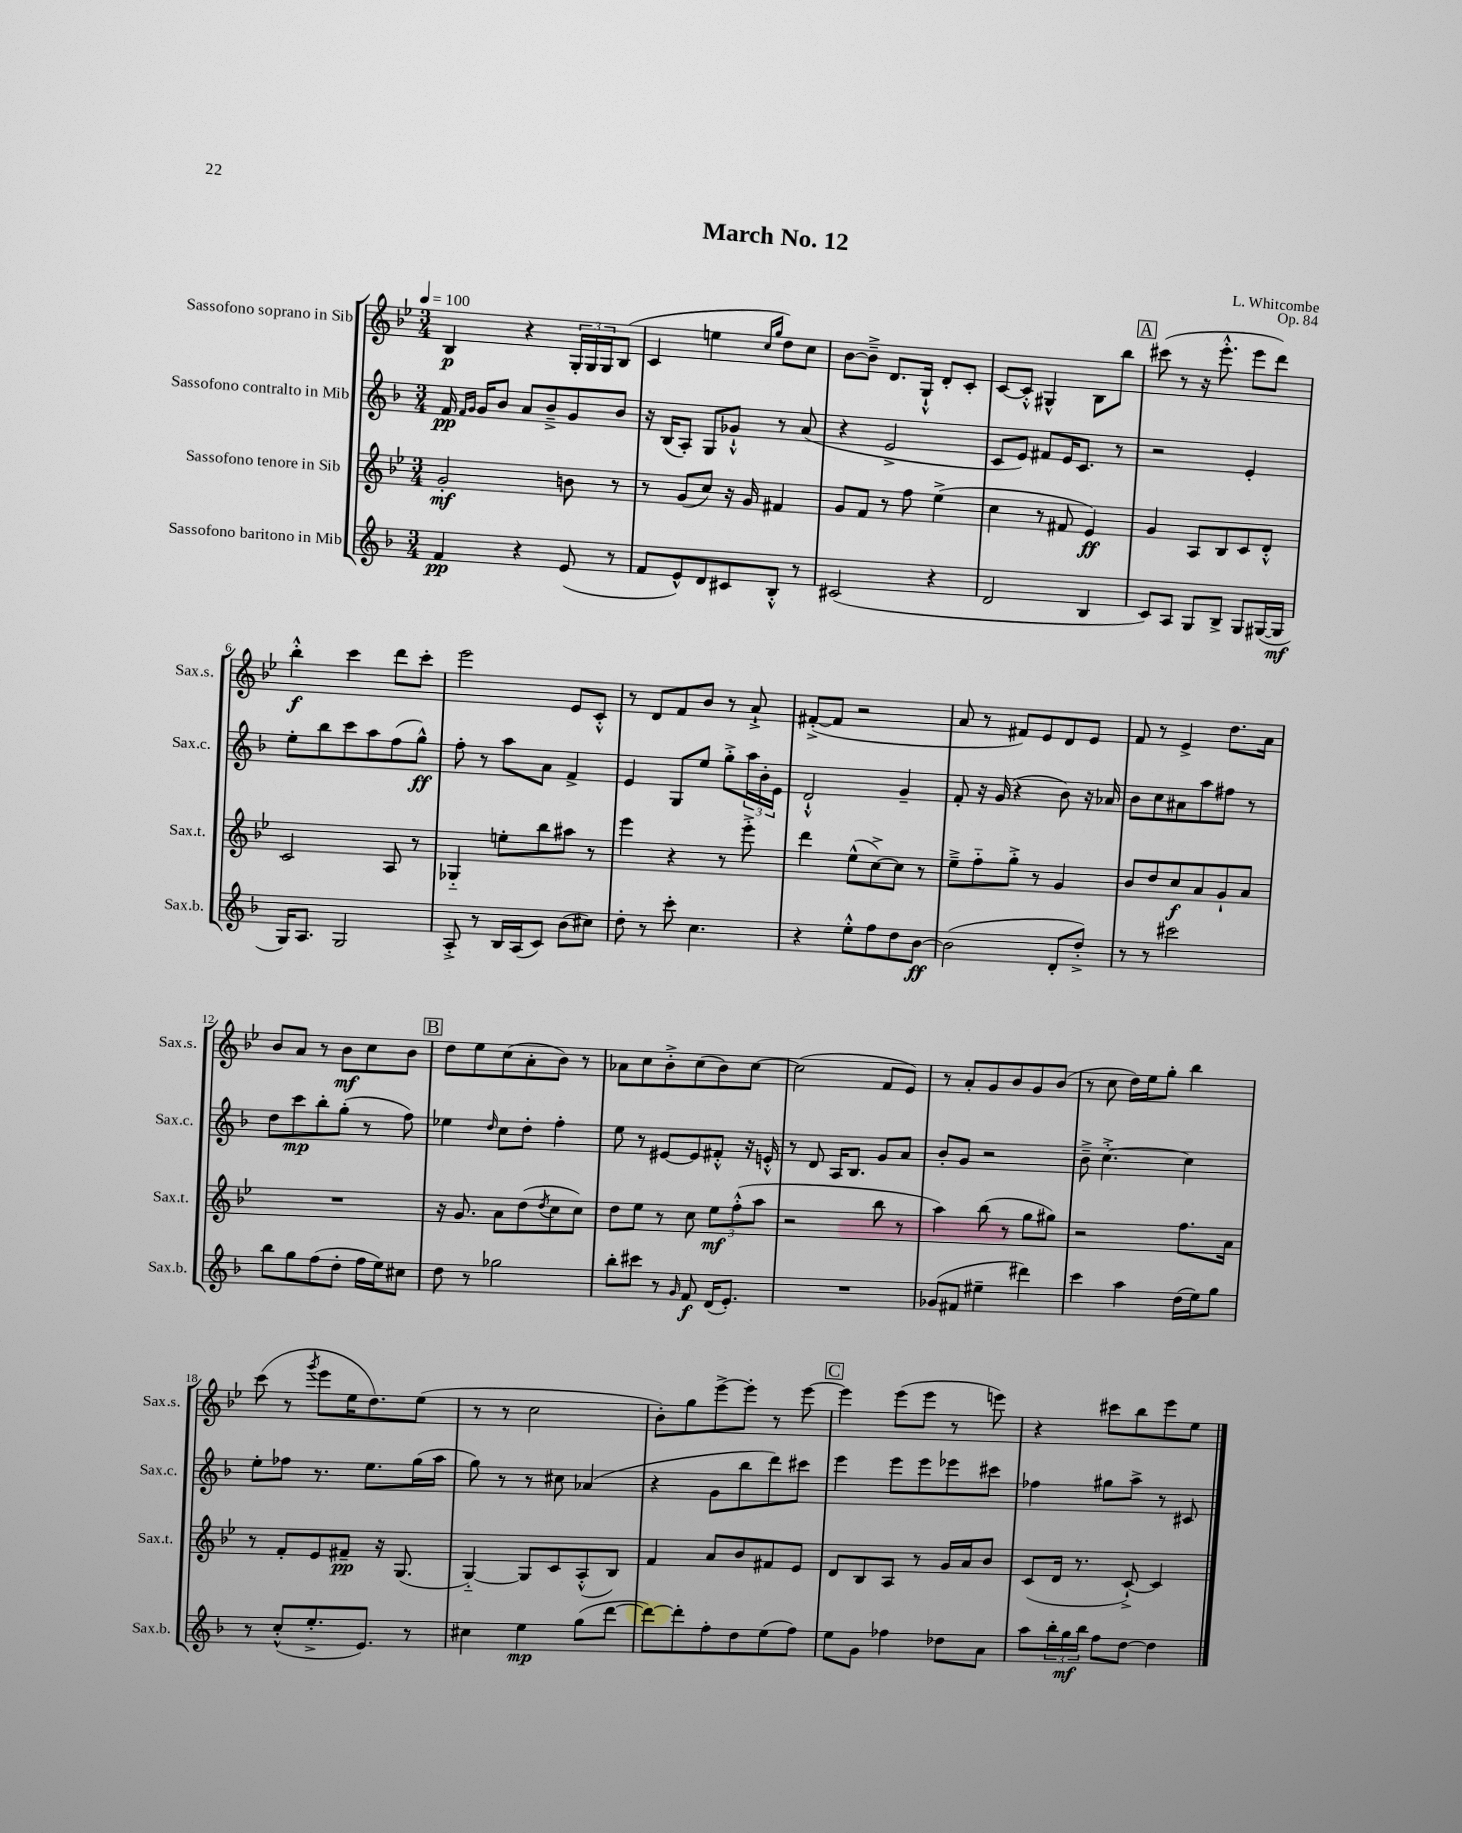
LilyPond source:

\header { title = "March No. 12" composer = "L. Whitcombe" opus = "Op. 84" }
<<
\new StaffGroup <<
\new Staff = "s0" \with { instrumentName = "Sassofono soprano in Sib" shortInstrumentName = "Sax.s." } {
    \clef treble \key bes \major \numericTimeSignature \time 3/4 \tempo 4 = 100
    bes4\p r4 \tuplet 3/2 { g16-. g16 g16 } bes8( |
    c'4 e''4 \grace { c''16 g''16 } d''8) c''8 |
    bes'8~ bes'8---> d'8. g16-!-^ d'8-. c'8-. |
    c'8~ c'8-.-^ gis4-^ bes8 bes''8 |
    \mark \markup { \box "A" } cis'''8( r8 r16 ees'''8.-.-^ ees'''8 d'''8) |
    bes''4-.-^\f c'''4 d'''8 c'''8-. |
    ees'''2 ees'8 c'8-.-^ |
    r8 d'8 f'8 bes'8 r8 a'8-!-> |
    fis'8~-.->( fis'8 r2 |
    a'8 r8 fis'8) ees'8 d'8 ees'8 |
    f'8 r8 ees'4-> d''8. a'16 |
    bes'8 a'8 r8 bes'8\mf c''8 bes'8 |
    \mark \markup { \box "B" } d''8 ees''8 c''8( a'8-. bes'8) r8 |
    aes'8 c''8 bes'8-.-> c''8( bes'8) c''8~ |
    c''2( f'8 ees'8) |
    r8 a'8-. g'8 bes'8 g'8 bes'8( |
    r8 c''8 d''16) ees''16 g''8-. bes''4 |
    c'''8( r8 \acciaccatura { g'''8 } ees'''8 ees''16 d''8.) ees''8( |
    r8 r8 c''2 |
    bes'8-.) g''8 ees'''8~-> ees'''8-. r8 ees'''8~ |
    \mark \markup { \box "C" } ees'''4 ees'''8( ees'''8 r8 e'''8) |
    r4 cis'''8 bes''8 ees'''8 ees''8 \bar "|." |
}
\new Staff = "s1" \with { instrumentName = "Sassofono contralto in Mib" shortInstrumentName = "Sax.c." } {
    \clef treble \key f \major \numericTimeSignature \time 3/4
    f'16\pp \grace { f'16 g'16 } g'16 bes'8 a'8 bes'8---> g'8 bes'8 |
    r16 bes16( a8-.) g8 ges'8-!-^ r8 a'8( |
    r4 e'2-> |
    c'8 e'8) fis'8 e'16 c'8. r8 |
    \mark \markup { \box "A" } r2 e'4-. |
    e''8-. bes''8 c'''8 a''8 f''8( g''8-^\ff) |
    f''8-. r8 a''8 a'8 f'4-> |
    e'4 g8 e''8 g''8-.-> \tuplet 3/2 { a''16 bes'16-. e'16 } |
    d'2-!-^ g'4-- |
    f'8-. r16 g'16( r4 bes'8) r16 aes'16 |
    bes'8 c''8 ais'8 a''8 fis''8 r8 |
    d''8 c'''8\mp bes''8-. g''8-.( r8 f''8) |
    \mark \markup { \box "B" } ees''4 \grace { d''16 } c''8 d''8-. f''4-. |
    e''8 r8 eis'8~ eis'8 fis'8-.-^ r16 e'16-.-^ |
    r8 d'8 a16 bes8. g'8 a'8 |
    bes'8-. g'8 r2 |
    bes'8---> c''4.~-.-> c''4 |
    e''8-. fes''8 r8. e''8. g''16( a''16 |
    g''8) r8 r8 cis''8 aes'4( |
    r4 g'8 bes''8 d'''8) cis'''8 |
    \mark \markup { \box "C" } e'''4 e'''8 e'''8 ees'''8 cis'''8 |
    fes''4 gis''8 a''8-> r8 cis'8 \bar "|." |
}
\new Staff = "s2" \with { instrumentName = "Sassofono tenore in Sib" shortInstrumentName = "Sax.t." } {
    \clef treble \key bes \major \numericTimeSignature \time 3/4
    g'2-.\mf b'8 r8 |
    r8 g'8( c''8) r16 g'16 fis'4 |
    g'8 f'8 r8 f''8 ees''4->( |
    c''4 r8 fis'8 ees'4\ff) |
    \mark \markup { \box "A" } g'4 a8 bes8 c'8 d'8-.-^ |
    c'2 a8 r8 |
    ges4-_ e''8-. bes''8 ais''8 r8 |
    ees'''4 r4 r8 ees'''8-.-> |
    d'''4 ees''8-^( c''8~->) c''8 r8 |
    ees''8---> f''8-_ g''8-.-> r8 g'4 |
    bes'8 d''8 c''8\f a'8 g'8-! a'8 |
    R2. |
    \mark \markup { \box "B" } r16 g'8. a'8 d''8( \acciaccatura { d''8 } c''8 c''8) |
    d''8 ees''8 r8 c''8 \tuplet 3/2 { ees''8\mf f''8-.-^( a''8 } |
    r2 bes''8 r8 |
    a''4) bes''8( r8 g''8 gis''8) |
    r2 f''8. a'16 |
    r8 f'8-. ees'8 fis'8--\pp r16 g8.( |
    g4~-_) g8 c'8 a8-.-^( bes8) |
    f'4 a'8 bes'8 fis'8 ees'8 |
    \mark \markup { \box "C" } d'8 bes8 a8 r8 g'16 a'16 bes'8 |
    c'8( d'16 r8. c'8~-!->) c'4 \bar "|." |
}
\new Staff = "s3" \with { instrumentName = "Sassofono baritono in Mib" shortInstrumentName = "Sax.b." } {
    \clef treble \key f \major \numericTimeSignature \time 3/4
    f'4\pp r4 e'8( r8 |
    f'8 e'8-^) d'8 cis'8 bes8-.-^ r8 |
    cis'2( r4 |
    d'2 bes4 |
    \mark \markup { \box "A" } c'8) a8 g8 bes8-> g8 gis16~( gis16\mf |
    g16) a8. g2 |
    a8-.-> r8 bes16 a16( c'8) bes'8( cis''8) |
    d''8-. r8 c'''8-. c''4. |
    r4 e''8-.-^ f''8 d''8 bes'8~\ff |
    bes'2( d'8-. d''8-.->) |
    r8 r8 cis'''2 |
    bes''8 g''8 f''8( d''8-. f''16 e''16) cis''8 |
    \mark \markup { \box "B" } d''8 r8 ges''2 |
    bes''8-. cis'''8 r8 \grace { g'16 } f'8\f d'16( e'8.-.) |
    R2. |
    ges'8( fis'8 eis''4-- dis'''4) |
    c'''4 a''4 d''16( e''16) g''8 |
    r8 c''8-.-^( e''8.-.-> e'8.) r8 |
    cis''4 e''4\mp g''8( d'''8~ |
    d'''8~) d'''8-. f''8-. d''8 e''8( f''8) |
    \mark \markup { \box "C" } e''8 g'8 fes''4 des''8 a'8 |
    a''8 \tuplet 3/2 { bes''16-. g''16\mf bes''16 } f''8 d''8~ d''4 \bar "|." |
}
>>
>>
